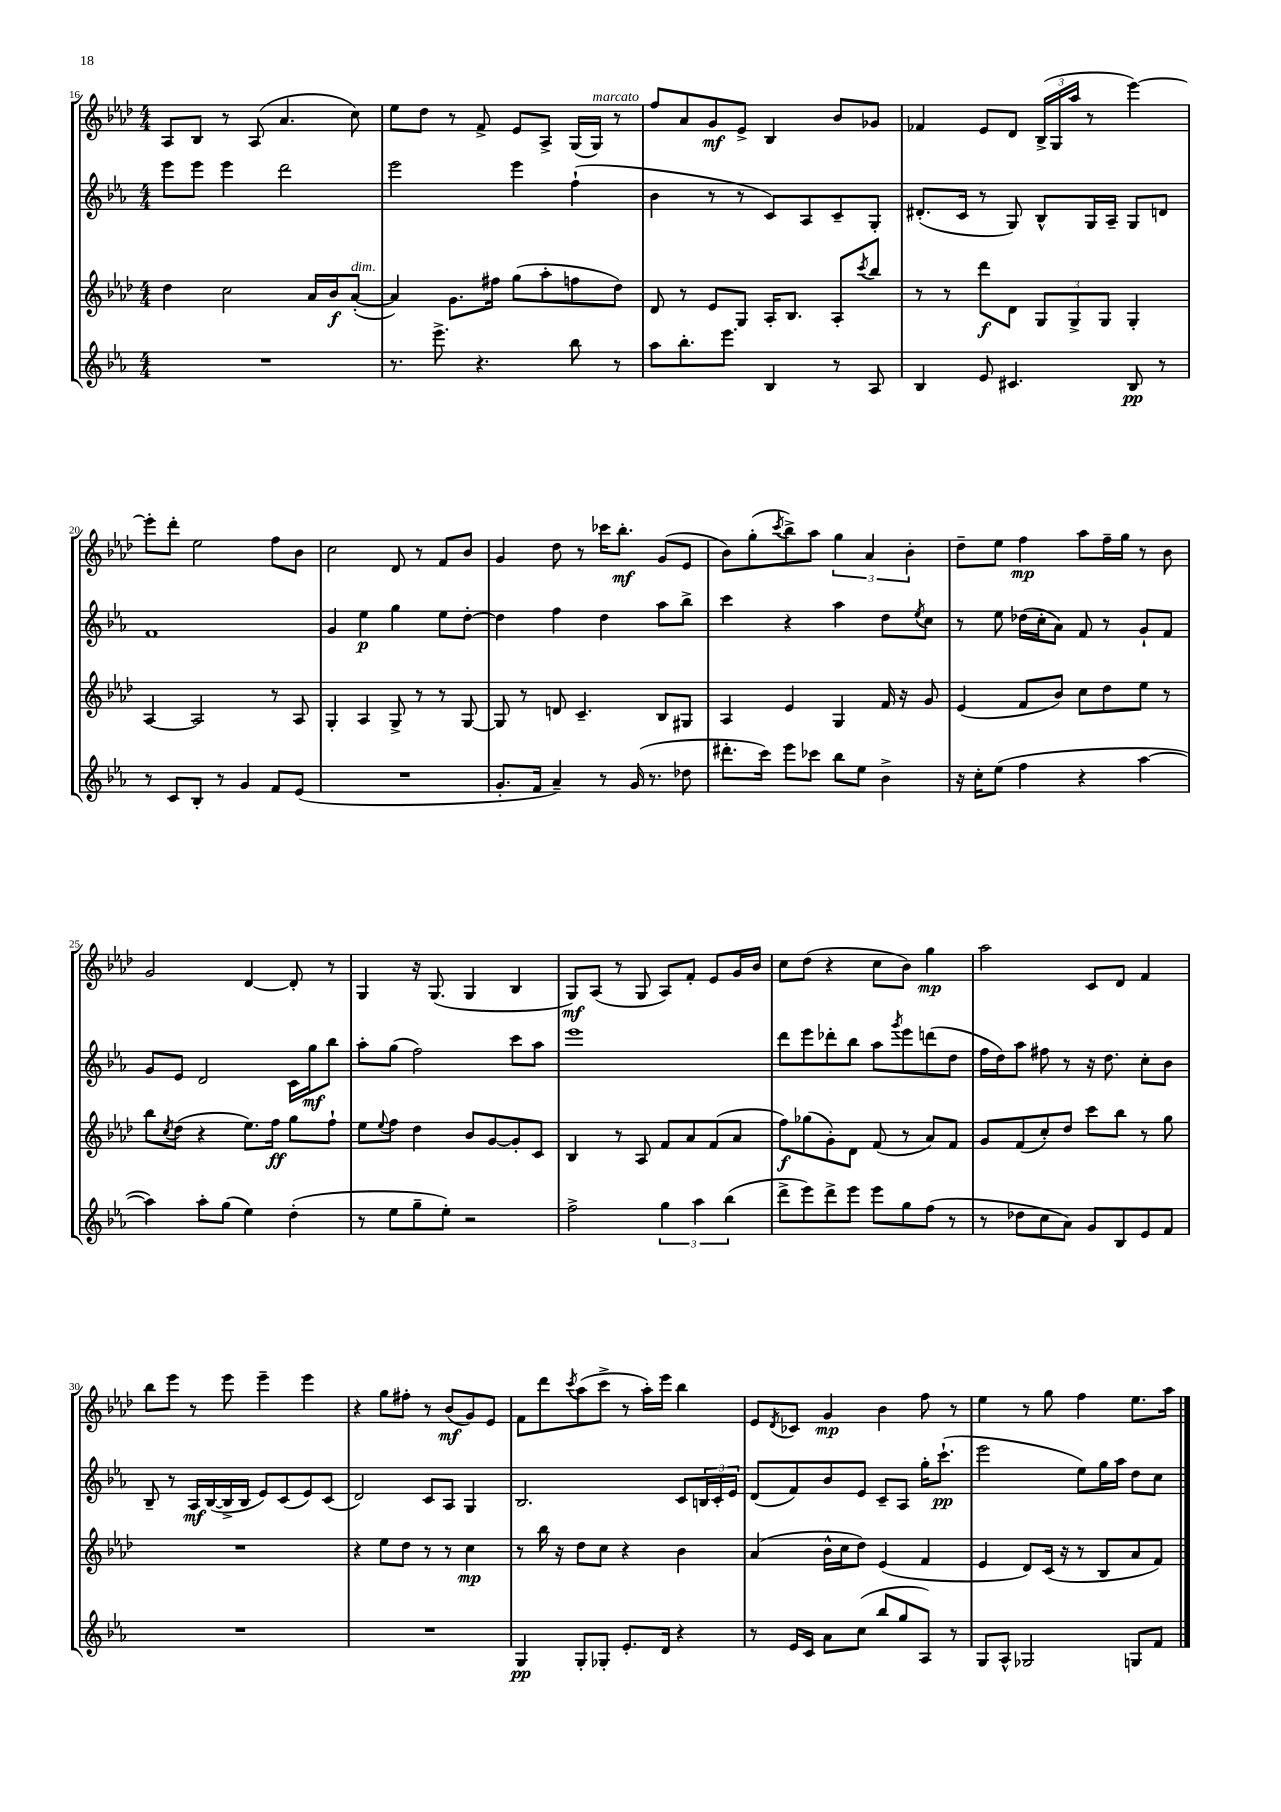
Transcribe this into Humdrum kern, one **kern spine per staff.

**kern	**kern	**kern	**kern
*staff4	*staff3	*staff2	*staff1
*clefG2	*clefG2	*clefG2	*clefG2
*k[b-e-a-]	*k[b-e-a-d-]	*k[b-e-a-]	*k[b-e-a-d-]
*M4/4	*M4/4	*M4/4	*M4/4
1r	4dd-	8eee-	8A-
.	.	8eee-	8B-
.	2cc	4eee-	8r
.	.	.	(8A-
.	.	2ddd	4.a-
.	16a-	.	.
.	16b-	.	.
.	([8a-'	.	8cc)
=	=	=	=
8.r	4a-])	2eee-	8ee-
.	.	.	8dd-
8.eee-^	.	.	.
.	8.g	.	8r
4.r	.	.	8f^
.	16ff#	.	.
.	(8gg	4eee-	8e-
.	8aa-'	.	8A-^
8bb-	8ff	(4ff`	(16G
.	.	.	16G)
8r	8dd-)	.	8r
=	=	=	=
8aa-	8d-	4b-	8ff
8.bb-'	8r	.	8a-
.	8e-	8r	8g
8.eee-	.	.	.
.	8G	8r	8e-^
4B-	16A-'	8c)	4B-
.	8.B-	.	.
.	.	8A-	.
8r	8A-'	8c~	8b-
.	8qccc	.	.
8A-	8bb-	8G'	8g-
=	=	=	=
4B-	8r	(8.d#'	4f-
.	8r	.	.
.	.	16c	.
8e-	8ddd-	8r	8e-
4.c#	8d-	8G)	8d-
.	12G	8B-^^	(24B-^
.	.	.	24G
.	12G^	.	24aa-
.	.	16G	8r
.	12G	.	.
.	.	16A-~	.
8B-	4G'	8G	[4eee-)
8r	.	8d	.
=	=	=	=
8r	[4A-	1f	8eee-']
8c	.	.	8ddd-'
8B-'	2A-]	.	2ee-
8r	.	.	.
4g	.	.	.
8f	8r	.	8ff
(8e-	8A-	.	8b-
=	=	=	=
1r	4G'	4g	2cc
.	4A-	4ee-	.
.	8G^	4gg	8d-
.	8r	.	8r
.	8r	8ee-	8f
.	[8G	[8dd'	8b-
=	=	=	=
8.g'	8G]	4dd]	4g
.	8r	.	.
16f	.	.	.
4a-~)	8d	4ff	8dd-
.	4.c~	.	8r
8r	.	4dd	16ccc-
.	.	.	8.bb-'
(16g	.	.	.
8.r	.	.	.
.	8B-	8aa-	(8g
8dd-	8G#	8bb-^	8e-
=	=	=	=
8.ddd#'	4A-	4ccc	8b-)
.	.	.	(8gg'
16ccc)	.	.	.
.	.	.	8qccc
8eee-	4e-	4r	8bb-^)
8ccc-	.	.	8aa-
8bb-	4G	4aa-	6gg
8ee-	.	.	.
.	.	.	6a-
4b-^	16f	8dd	.
.	16r	.	.
.	.	.	6b-'
.	.	8qee-	.
.	8g	8cc	.
=	=	=	=
16r	(4e-	8r	8dd-~
16cc'	.	.	.
(8ee-	.	8ee-	8ee-
4ff	8f	(16dd-	4ff
.	.	16cc'	.
.	8b-)	8a-)	.
4r	8cc	8f	8aa-
.	8dd-	8r	16ff~
.	.	.	16gg
[4aa-	8ee-	8g`	8r
.	8r	8f	8b-
=	=	=	=
4aa-])	8bb-	8g	2g
.	8qcc	.	.
.	(8dd-	8e-	.
8aa-'	4r	2d	.
(8gg	.	.	.
4ee-)	8.ee-)	.	[4d-
.	16ff	.	.
(4dd'	8gg	16c	8d-']
.	.	16gg	.
.	8ff`	8bb-	8r
=	=	=	=
8r	8ee-	8aa-'	4G
.	8qqee-	.	.
8ee-	8ff	(8gg	.
8gg~	4dd-	2ff)	16r
.	.	.	(8.G
8ee-')	.	.	.
2r	8b-	.	4G
.	[8g	.	.
.	8g']	8ccc	4B-
.	8c	8aa-	.
=	=	=	=
2ff^	4B-	1eee-	8G)
.	.	.	(8A-
.	8r	.	8r
.	8A-	.	8G
6gg	8f	.	8A-)
.	8a-	.	8f'
6aa-	.	.	.
.	(8f	.	8e-
(6bb-	.	.	.
.	8a-	.	16g
.	.	.	16b-
=	=	=	=
8ddd^	8ff)	8ddd	8cc
8eee-)	(8gg-	8eee-	(8dd-
8ddd^	8g')	8ddd-'	4r
8eee-	8d-	8bb-	.
8eee-	(8f	8aa-	8cc
.	.	8qggg	.
8gg	8r	8eee-	8b-)
(8ff	8a-)	(8ddd	4gg
8r	8f	8dd	.
=	=	=	=
8r	8g	16ff	2aa-
.	.	16dd)	.
8dd-	(8f	8aa-	.
8cc	8cc')	8ff#	.
8a-)	8dd-	8r	.
8g	8ccc	16r	8c
.	.	8.dd	.
8B-	8bb-	.	8d-
8e-	8r	8cc'	4f
8f	8gg	8b-	.
=	=	=	=
1r	1r	8B-~	8bb-
.	.	8r	8eee-
.	.	16A-	8r
.	.	([16B-	.
.	.	16B-^]	8eee-
.	.	16B-	.
.	.	8e-)	4eee-~
.	.	(8c	.
.	.	8e-)	4eee-
.	.	(8c	.
=	=	=	=
1r	4r	2d)	4r
.	8ee-	.	8gg
.	8dd-	.	8ff#'
.	8r	8c	8r
.	8r	8A-	(8b-
.	4cc	4G	8g)
.	.	.	8e-
=	=	=	=
4G	8r	2.B-	8f
.	16bb-	.	8ddd-
.	16r	.	.
.	.	.	8qccc
8G'	8dd-	.	(8aa-
8G-'	8cc	.	8ccc^
8.e-'	4r	.	8r
.	.	.	16aa-')
16d	.	.	16eee-
4r	4b-	8c	4bb-
.	.	24B	.
.	.	24c'	.
.	.	24e-	.
=	=	=	=
8r	(4a-	(8d	8e-
.	.	.	8qd-
16e-	.	8f)	8c-
16c	.	.	.
8a-	16b-^^	8b-	4g
.	16cc	.	.
(8cc	8dd-)	8e-	.
8bb-	(4e-	8c~	4b-
8gg	.	8A-	.
8A-)	4f	16gg'	8ff
.	.	(8.ccc`	.
8r	.	.	8r
=	=	=	=
8G	4e-	2eee-	4ee-
8A-^^	.	.	.
2G-	8d-)	.	8r
.	(16c	.	8gg
.	16r	.	.
.	8r	8ee-)	4ff
.	8B-	16gg	.
.	.	16aa-	.
8G	8a-	8dd	8.ee-
8f	8f)	8cc	.
.	.	.	16aa-
==	==	==	==
*-	*-	*-	*-
